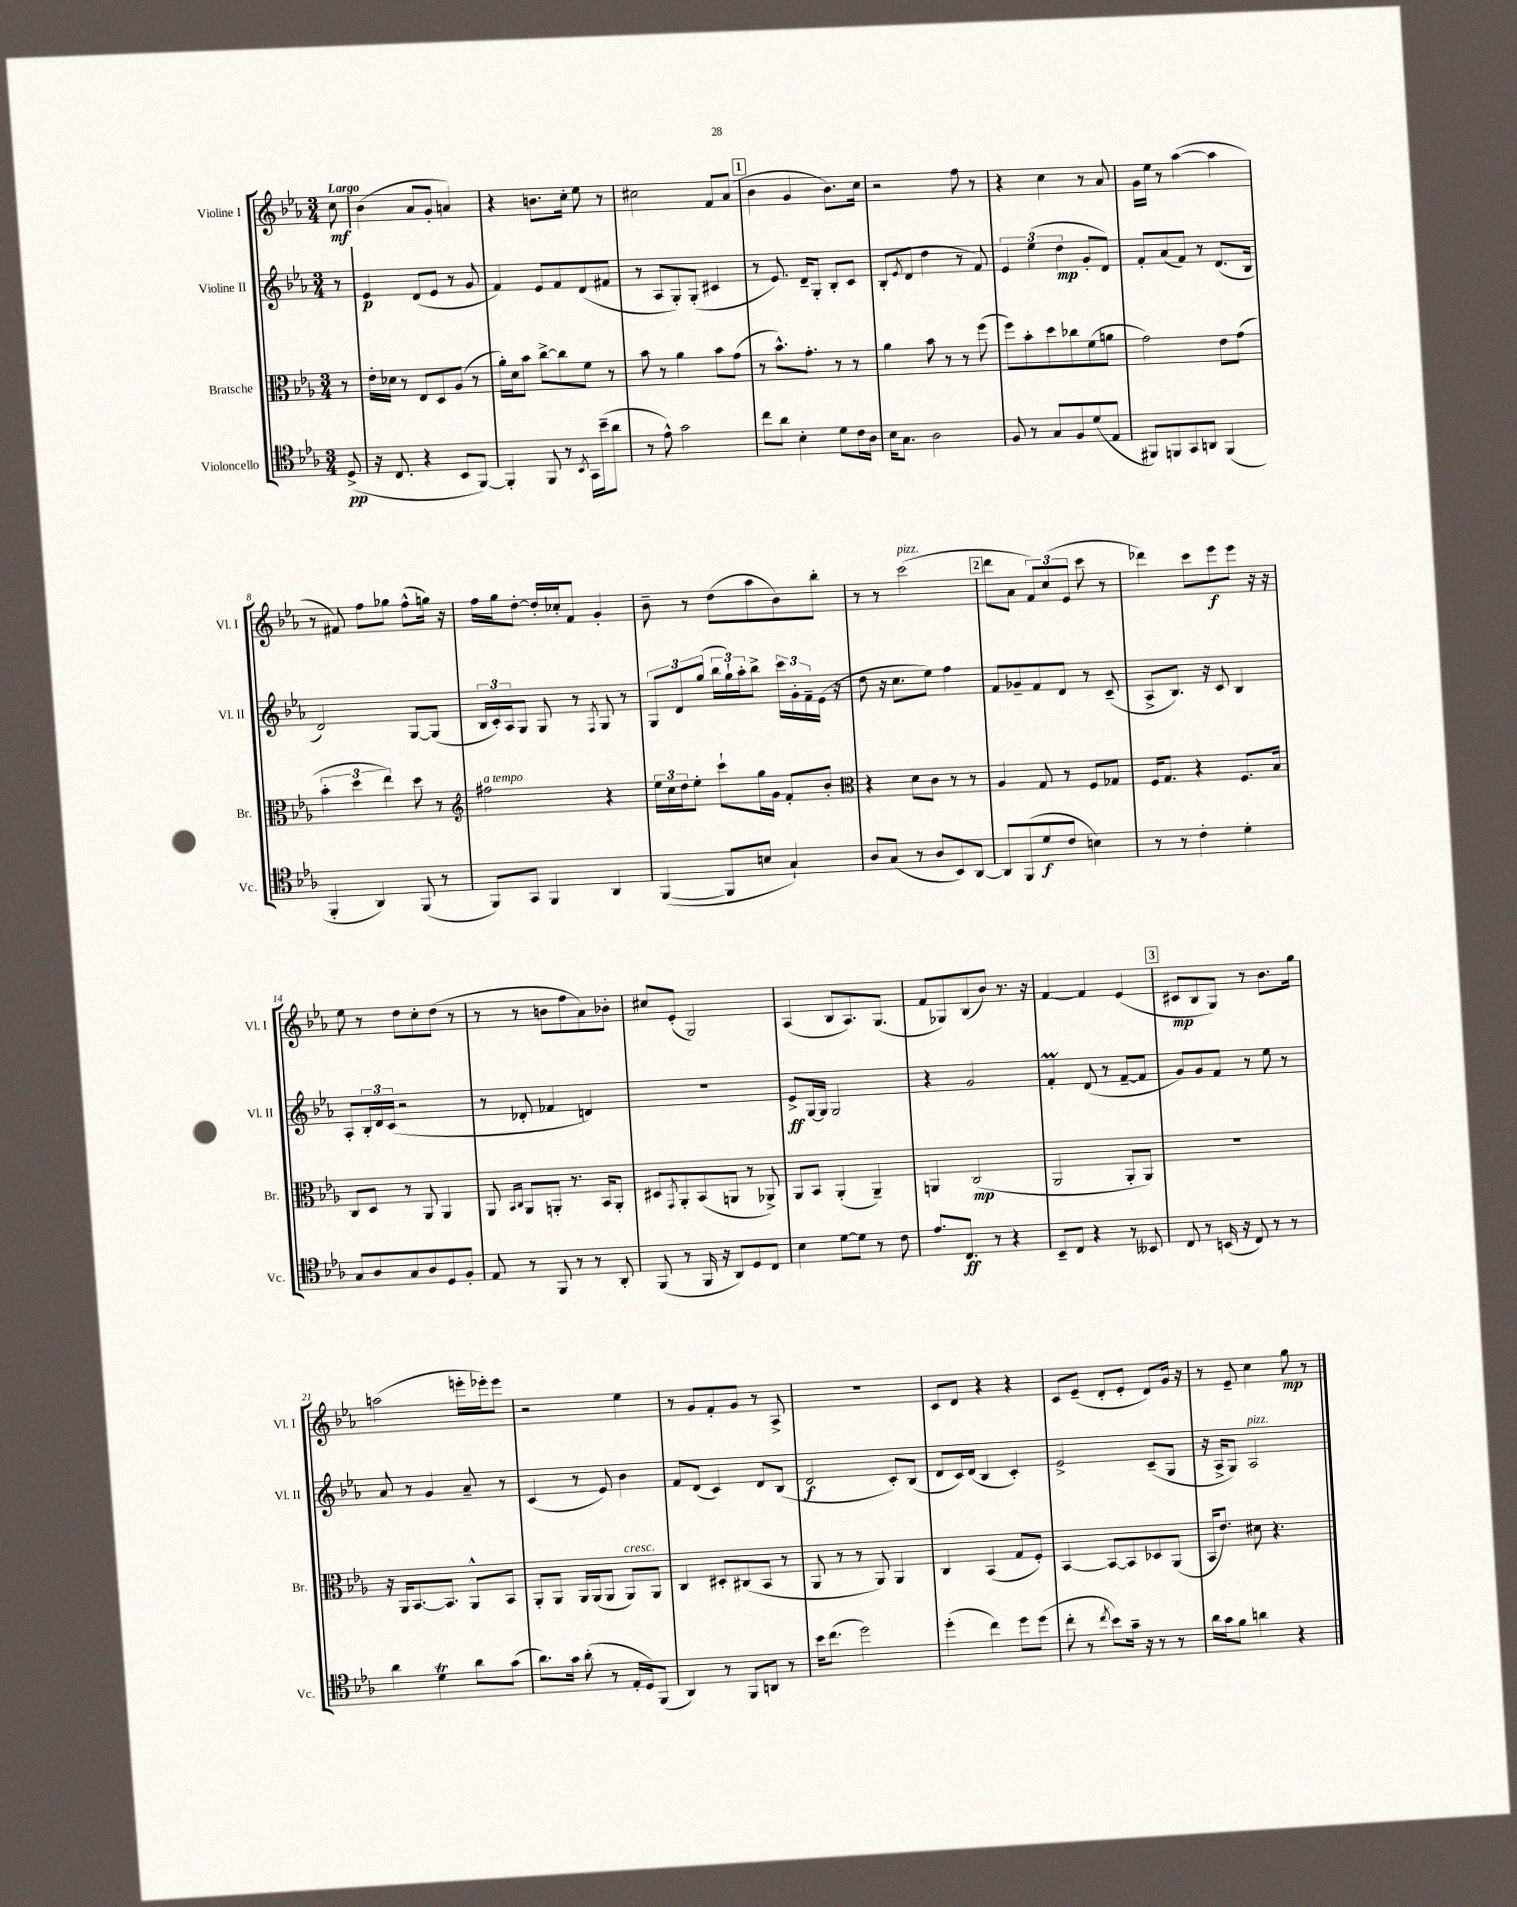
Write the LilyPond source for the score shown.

<<
\new StaffGroup <<
\new Staff = "s0" \with { instrumentName = "Violine I" shortInstrumentName = "Vl. I" } {
    \clef treble \key ees \major \numericTimeSignature \time 3/4 \partial 8 \tempo "Largo"
    c''8\mf |
    bes'4( aes'8 g'8-. a'4) |
    r4 b'8. c''16-. ees''8 r8 |
    cis''2 f'8 aes'8( |
    \mark \markup { \box "1" } bes'4 g'4 bes'8.) c''16 |
    r2 f''8 r8 |
    r4 c''4 r8 aes'8 |
    g'16 ees''16 r8 aes''4~( aes''4 |
    r8 fis'8) f''8 ges''8 f''8-^( g''16) r16 |
    f''16 g''16 d''8~-. d''16-. ces''16-. f'8 g'4-. |
    bes'8-- r8 d''8( aes''8 bes'8) bes''8-. |
    r8 r8 c'''2^\markup { \italic "pizz." }( |
    \mark \markup { \box "2" } d'''8 aes'8 \tuplet 3/2 { f'8) c''8( ees'8 } c'''8 r8 |
    des'''4) c'''8 ees'''8\f ees'''8 r16 r16 |
    ees''8 r8 d''8 c''8-. d''8( r8 |
    r8 r8 b'8 f''8 aes'8) bes'8-. |
    cis''8 ees'8-.( g2) |
    aes4( bes8 aes8.) g8.( |
    f'8 ges8) bes8( bes'8) r8. r16 |
    f'4~ f'4 ees'4( |
    \mark \markup { \box "3" } cis'8\mp bes8 g8) r8 bes'8. g''16 |
    a''2( e'''16-. ees'''16-.) ees'''8 |
    r2 ees''4 |
    r8 g'8 f'8-. g'8 r8 aes8-> |
    R2. |
    c'8 d'8 r4 r4 |
    c'8 ees'8--( d'8-. ees'8-. d'8) g'16 r16 |
    r8 ees'8-- c''4 g''8\mp r8 \bar "|." |
}
\new Staff = "s1" \with { instrumentName = "Violine II" shortInstrumentName = "Vl. II" } {
    \clef treble \key ees \major \numericTimeSignature \time 3/4 \partial 8
    r8 |
    ees'4\p d'8( ees'8 r8 g'8 |
    f'4) ees'8 f'8 d'8( fis'8 |
    r8 aes8 g8-.) g8-.( cis'4 |
    \mark \markup { \box "1" } r8 ees'8.) d'16-- g8-. bes8-. c'8 |
    bes8-.( \acciaccatura { ees'8 } d'8 d''4 r8 f'8) |
    \tuplet 3/2 { ees'4 ees''4( d''4\mp } g'8-. d'8) |
    f'8-. aes'8( f'8) r8 d'8.( bes16 |
    d'2) g8~ g8( |
    \tuplet 3/2 { bes16 c'16-.) aes16 } g8 g8 r8 \acciaccatura { f8 } g8 r8 |
    \tuplet 3/2 { g8 d'8 g''8( } \tuplet 3/2 { bes''16 g''16-!) aes''16-. } bes''8-> \tuplet 3/2 { c'''16 g'16-. f'16-- } ees'16( r16 |
    d''8 r16 c''8. ees''8) f''4 |
    \mark \markup { \box "2" } f'8 ges'8-- f'8 d'8 r8 c'8--( |
    aes8-> bes8.) r16 c'8 bes4 |
    aes8-. \tuplet 3/2 { bes16-. d'16 c'16( } r2 |
    r8 des'8-. fes'4 d'4) |
    R2. |
    ees'8->\ff g16~ g16 g2 |
    r4 g'2 |
    f'4-.\prall d'8( r8 f'8~-- f'8 |
    \mark \markup { \box "3" } g'8) g'8 f'8 r8 ees''8 r8 |
    aes'8 r8 g'4 aes'8-- r8 |
    c'4( r8 ees'8) bes'4 |
    f'8 d'8( c'4) d'8 bes8( |
    d'2\f c'8-.) bes8( |
    d'8 c'16) d'16( bes4 c'4-.) |
    ees'2-> c'8--( g8 |
    r16 aes16-> g8) aes2^\markup { \italic "pizz." } \bar "|." |
}
\new Staff = "s2" \with { instrumentName = "Bratsche" shortInstrumentName = "Br." } {
    \clef alto \key ees \major \numericTimeSignature \time 3/4 \partial 8
    r8 |
    ees'16-. des'16 r8 ees8 d8 aes8( r8 |
    aes'16-.) d'16 bes'8 c''8~-> c''8 f'8 r8 |
    bes'8 r8 aes'4 bes'8 g'8( |
    \mark \markup { \box "1" } r8 bes'8.-^) g'8.-. r8 r8 |
    aes'4 bes'8 r8 r8 f''8( |
    f''8) bes'8-. d''8 ces''8 f'8( a'8 |
    g'2) ees'8 g'8( |
    \tuplet 3/2 { bes'4-. d''4 ees''4) } d''8 r8 |
    \clef treble fis''2^\markup { \italic "a tempo" } r4 |
    \tuplet 3/2 { ees''16 c''16 d''16 } ees''8-. c'''8-! g''16 g'16 f'8-. bes'8-. |
    \clef alto r4 d'8 c'8 r8 r8 |
    \mark \markup { \box "2" } aes4 g8 r8 f8 ges8 |
    f16 g8. r4 f8. bes16 |
    c8 d8 r8 aes,8 aes,4 |
    aes,8 \grace { bes,16 c16 } aes,8 a,8-. r8. bes,16 a,8-. |
    dis8 \acciaccatura { g,8 } aes,8-. bes,8( a,8 r8 aes,8->) |
    aes,8 bes,8 aes,4-.( aes,4--) |
    a,4 c2\mp( |
    aes,2 aes,8-. aes,8) |
    \mark \markup { \box "3" } R2. |
    r16 aes,16 bes,8.~ bes,8. aes,8-^ bes,8 |
    aes,8-. aes,8 aes,16 aes,16( aes,8 aes,8^\markup { \italic "cresc." }) aes,8 |
    c4 dis8-. cis8( bes,8 r8 |
    aes,8 r8 r8 aes,8) aes,4 |
    c4 bes,4( g8 f8-.) |
    bes,4~ bes,8~ bes,8 des8 aes,8( |
    bes,16 ees'8.) dis'8 r4. \bar "|." |
}
\new Staff = "s3" \with { instrumentName = "Violoncello" shortInstrumentName = "Vc." } {
    \clef tenor \key ees \major \numericTimeSignature \time 3/4 \partial 8
    d8->\pp( |
    r16 c8. r4 bes,8 f,8~) |
    f,4-. f,8 r8 \acciaccatura { bes,8 } g,16 bes'16--( aes'8 |
    r8 ees'8-^) g'2 |
    \mark \markup { \box "1" } c''8 aes'8 bes4-. d'8 c'16 aes16 |
    bes16 g8. aes2 |
    f8 r8 g8 f8 d'8( ees8 |
    fis,8) f,8 g,8 a,8 f,4( |
    f,4-. aes,4) f,8( r8 |
    f,8) g,8 f,4 aes,4 |
    f,4~( f,8 b8 g4-!) |
    aes8 g8( r8 aes8 bes,8) aes,8~ |
    \mark \markup { \box "2" } aes,8 f,8( d'8\f c'8 b4) |
    r8 r8 c'4-. d'4-. |
    g8 aes8 g8 aes8 d8 f8-. |
    ees8 r8 f,8 r8 r8 aes,8-. |
    f,8( r8 f,16 r16 aes,8) d8 c8 |
    bes4 d'8~ d'8 r8 c'8 |
    ees'8. c8.\ff r8 r4 |
    bes,8-- c8 r4 r8 beses,8 |
    \mark \markup { \box "3" } c8 r8 b,16( r16 c8) r8 r8 |
    aes'4 d'4\trill aes'8 g'8( |
    aes'8.) g'16 aes'8-.( r8 ees16-. d16) f,8( |
    aes,4) r8 f,8 a,8 r8 |
    bes'16 c''8.( d''2) |
    d''4-.( c''4) d''8 d''8( |
    c''8-. r8 \acciaccatura { c''8 } bes'8) g'16-- r16 r8 r8 |
    aes'16 g'16 f'8 a'4 r4 \bar "|." |
}
>>
>>
